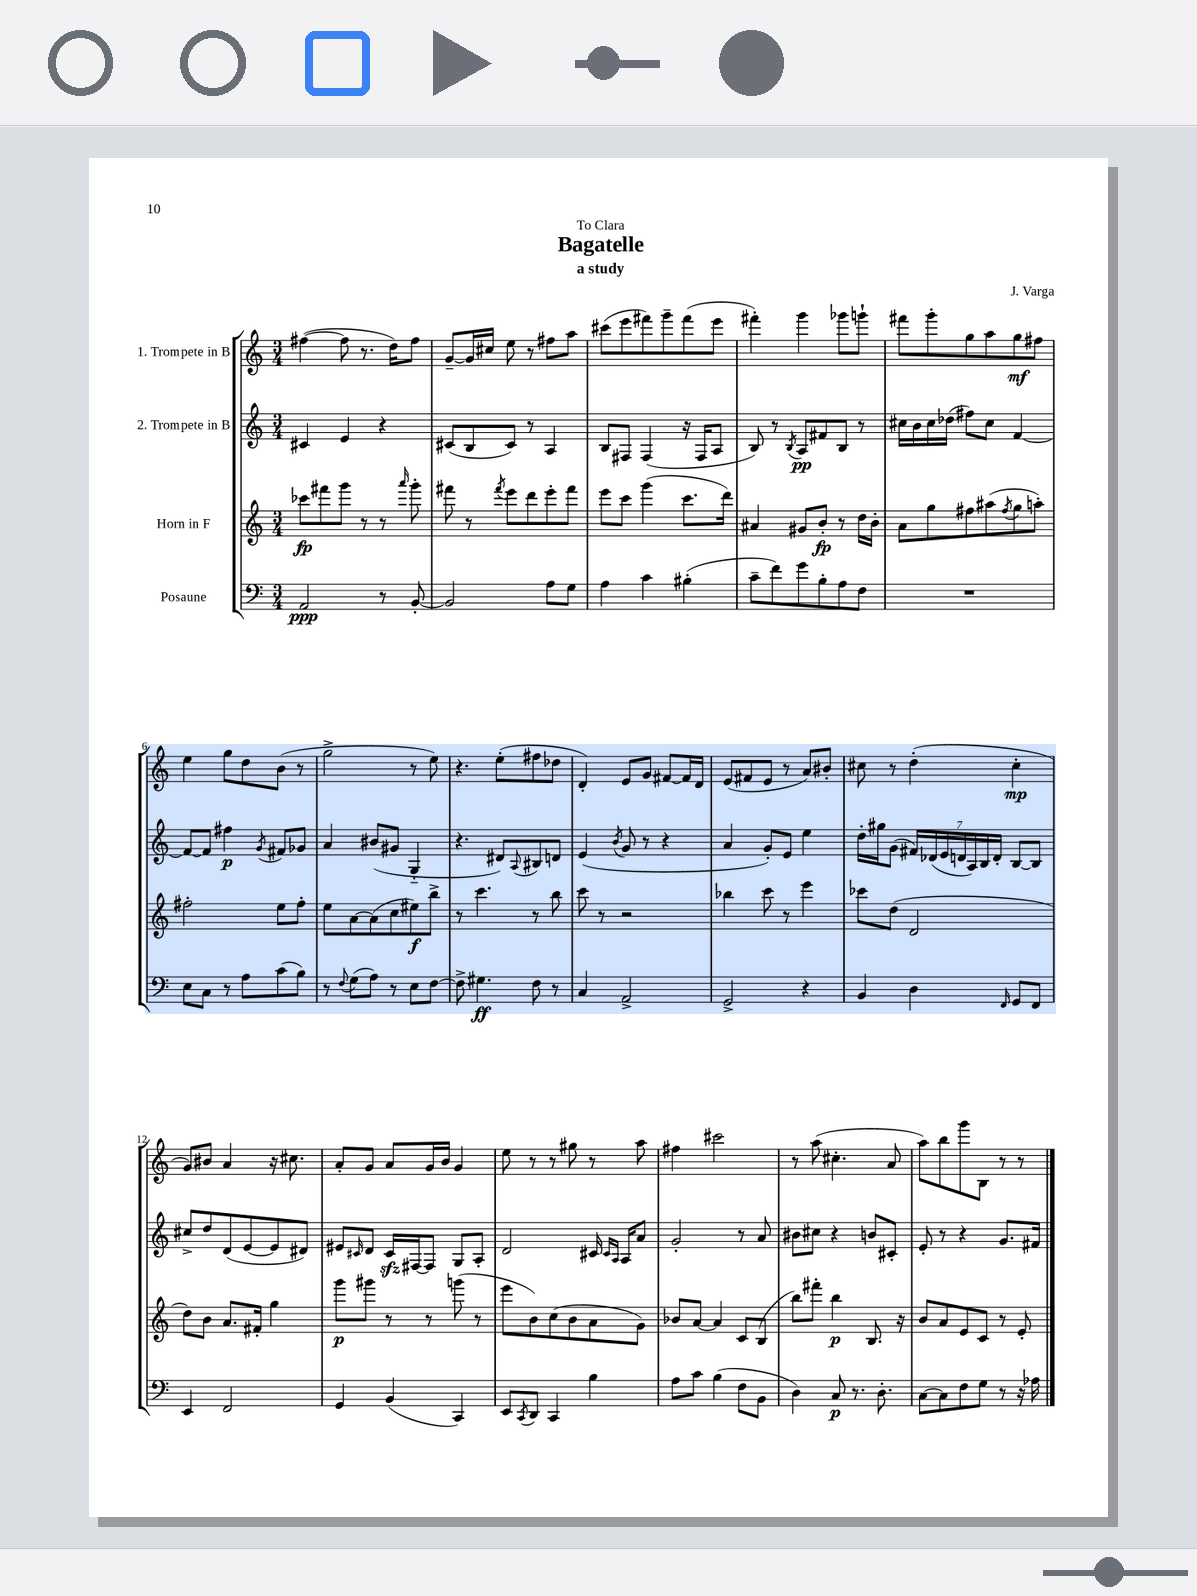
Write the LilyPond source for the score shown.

\header { title = "Bagatelle" composer = "J. Varga" subtitle = "a study" dedication = "To Clara" }
<<
\new StaffGroup <<
\new Staff = "s0" \with { instrumentName = "1. Trompete in B" } {
    \clef treble \key c \major \numericTimeSignature \time 3/4
    fis''4~( fis''8 r8. d''16) fis''8 |
    g'8~-- g'16 cis''16 e''8 r8 fis''8 a''8 |
    cis'''8( e'''8 fis'''8) g'''8-- fis'''8( e'''8 |
    fis'''4-.) g'''4 ges'''8 g'''8-! |
    fis'''8 g'''8-. g''8 a''8 g''8\mf fis''8 |
    e''4 g''8 d''8 b'8( r8 |
    g''2-> r8 e''8) |
    r4. e''8-.( fis''8 des''8 |
    d'4-.) e'8 g'8 fis'8~ fis'16 d'16 |
    e'8( fis'8 e'8 r8 a'8) bis'8-. |
    cis''8 r8 d''4-.( cis''4-.\mp |
    g'8) bis'8 a'4 r16 cis''8. |
    a'8-. g'8 a'8 g'16 b'16 g'4 |
    e''8 r8 r8 gis''8 r8 a''8 |
    fis''4 cis'''2 |
    r8 a''8( cis''4.-. a'8 |
    a''8) b''8 g'''8 b8 r8 r8 \bar "|." |
}
\new Staff = "s1" \with { instrumentName = "2. Trompete in B" } {
    \clef treble \key c \major \numericTimeSignature \time 3/4
    cis'4 e'4 r4 |
    cis'8( b8 cis'8) r8 a4 |
    b8 fis8 fis4( r16 fis16 a8 |
    b8) r8 \acciaccatura { b8 } a8\pp fis'8 b8 r8 |
    cis''16 b'16 cis''16 des''16( fis''8) cis''8 f'4~ |
    f'8~ f'8 fis''4\p \acciaccatura { g'8 } fis'8 ges'8 |
    a'4 bis'8( gis'8 g4-_ |
    r4. dis'8) \appoggiatura { a8 } bis8 d'8 |
    e'4( \acciaccatura { b'8 } g'8 r8 r4 |
    a'4 g'8-.) e'8 e''4 |
    d''16-. gis''16 g'8( \tuplet 7/4 { fis'16) des'16( e'16 d'16 a16) b16 d'16-. } b8~ b8 |
    cis''8-> d''8 d'8( e'8~ e'8 dis'8) |
    eis'8 \grace { cis'16 } d'8 cis'16\sfz fis16~ fis8 g8 a8-. |
    d'2 cis'16 \grace { cis'16 a16 } a16 a'8 |
    g'2-. r8 a'8 |
    bis'8 cis''8 r4 b'8 cis'8-. |
    e'8-. r8 r4 g'8. fis'16 \bar "|." |
}
\new Staff = "s2" \with { instrumentName = "Horn in F" } {
    \clef treble \key c \major \numericTimeSignature \time 3/4
    ces'''8\fp fis'''8 g'''8 r8 r8 \grace { a'''16 } g'''8-. |
    fis'''8 r8 \acciaccatura { fis'''8 } e'''8 d'''8 e'''8-. fis'''8 |
    e'''8 c'''8 g'''4( c'''8. d'''16) |
    ais'4 gis'8 b'8-.\fp r8 d''16 b'16-. |
    a'8 g''8 fis''8 ais''8( \acciaccatura { fis''8 } g''8 a''8-.) |
    fis''2-. e''8 fis''8-. |
    e''8 a'8~ a'8( c''8 eis''8\f) b''8-> |
    r8 c'''4. r8 b''8 |
    c'''8 r8 r2 |
    bes''4 c'''8 r8 e'''4 |
    ces'''8 d''8( d'2 |
    d''8) b'8 a'8. fis'16-. g''4 |
    g'''8\p gis'''8 r8 r8 g'''8( r8 |
    e'''8 b'8) c''8( b'8 a'8 g'8) |
    bes'8 a'8~ a'4 c'8 b8( |
    b''8) fis'''8-. b''4\p b8. r16 |
    b'8 a'8 e'8 c'8 r8 e'8-. \bar "|." |
}
\new Staff = "s3" \with { instrumentName = "Posaune" } {
    \clef bass \key c \major \numericTimeSignature \time 3/4
    a,2\ppp r8 b,8~-. |
    b,2 a8 g8 |
    a4 c'4 bis4-.( |
    c'8-- f'8) g'8 b8-. a8 f8 |
    R2. |
    e8 c8 r8 a8 c'8( b8) |
    r8 \appoggiatura { f8 } g8( a8) r8 e8 f8~ |
    f8-> gis4.\ff f8 r8 |
    c4 a,2-> |
    g,2-> r4 |
    b,4 d4 \grace { f,16 } g,8 f,8 |
    e,4 f,2 |
    g,4 b,4( c,4) |
    e,8 \acciaccatura { c,8 } d,8 c,4 b4 |
    a8 c'8 b4( f8 b,8 |
    d4) c8\p r8. d8.-. |
    c8~ c8 f8 g8 r8 r16 aes16 \bar "|." |
}
>>
>>
